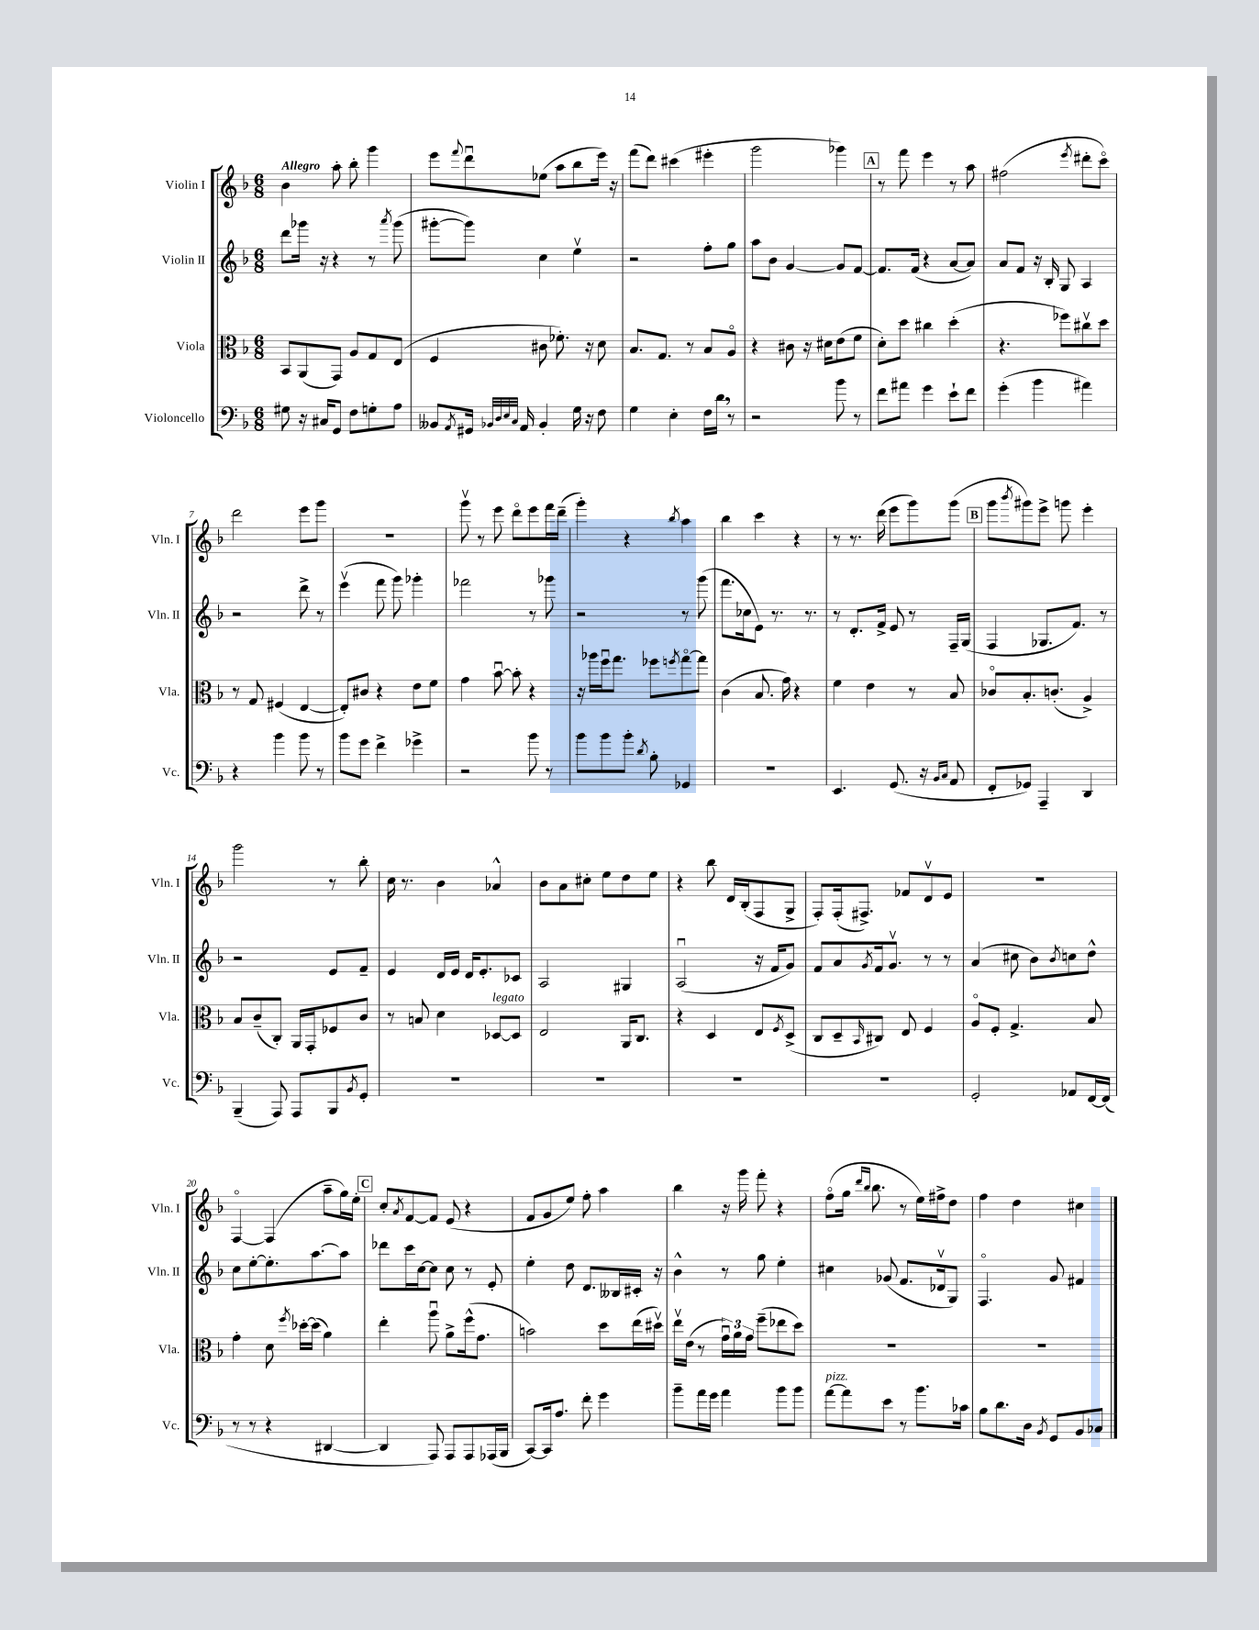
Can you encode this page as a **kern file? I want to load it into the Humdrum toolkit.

**kern	**kern	**kern	**kern
*part4	*part3	*part2	*part1
*staff4	*staff3	*staff2	*staff1
*I"Violoncello	*I"Viola	*I"Violin II	*I"Violin I
*I'Vc.	*I'Vla.	*I'Vln. II	*I'Vln. I
*clefF4	*clefC3	*clefG2	*clefG2
*k[b-]	*k[b-]	*k[b-]	*k[b-]
*M6/8	*M6/8	*M6/8	*M6/8
=1	=1	=1	=1
!	!	!	!LO:TX:a:B:t=Allegro
8G#X\	8BB-/L	8ddd\L	4b-\
16r	(8AA/	16ggg-X\Jk	.
16C#X/KL	.	16r	.
8GG/J	8GG/J)	4r	8aa'\
8F\L	8A/L	.	8bb-'\
8Gn'\	8G/	8r	4ggg\
.	.	8qaaa/	.
8A\J	(8E/J	(8ggg-\	.
=2	=2	=2	=2
8BB--X/L	4F/	[8ggg#X'\L	8eee\L
8qAA/	.	.	8qqfff/
16GG#X/Jk	.	8ggg#\J])	8dddu\
32qqBB-X/LLL	.	.	.
32qqD/	.	.	.
32qqE/	.	.	.
32qqC/JJJ	.	.	.
16AA/	.	.	.
4BB-'/	8c#X\	4cc\	(8ee-X\J
.	8.f-X'\)	.	8aa\L
16G\	.	4eev\	8bb-\
16r	16r	.	.
8F\	8d\	.	16eee\Jk)
.	.	.	16r
=3	=3	=3	=3
4G\	8.B-/L	2r	(8fff\L
.	.	.	8ddd\J)
.	8.G/J	.	.
4E'\	.	.	(4ccc#X\
.	8r	.	.
16F\LL	8B-/L	8ff'\L	4eee#X'\
16d,\JJ	.	.	.
8r	8A/J	8gg\J	.
=4	=4	=4	=4
2r	4r	8aa\L	2ggg\
.	.	8b-\J	.
.	8c#X\	[4g/	.
.	16r	.	.
.	16d#X\KL	.	.
8b-\	(8e\	8g/L]	4ggg-X\)
8r	8f\J	[8f/J	.
!!LO:REH:place=s1:t=A
=5	=5	=5	=5
8f\L	8d'\L)	8.f/L]	8r
8a#X\J	8dd\J	.	8fff\
.	.	(16f/Jk	.
4g\	4cc#X\	4r	4eee\
8e`\L	(4dd'\	[8a/L	8r
8f\J	.	8a/J])	8aa\
=6	=6	=6	=6
(4g'\	4.r	8a/L	(2ff#X\
.	.	8f/J	.
4b-\	.	16r	.
.	.	16B-'/	.
.	8ff-X\L)	8G/	.
.	.	.	8qeee/
4a#X\)	8cc#Xv\	4A/	8ddd#X'\L
.	8dd\J	.	8ccc\J)
!!LO:LB:g=z
=7	=7	=7	=7
4r	8r	2r	2ddd\
.	8G/	.	.
4b-\	(4F#X/	.	.
8b-\	[4E/	8ddd^\	8eee\L
8r	.	8r	8ggg\J
=8	=8	=8	=8
8b-\L	8E'/L])	(4eeev\	2.r
8g\J	8c#X/J	.	.
4f^\	4r	8fff\	.
.	.	8ggg\)	.
4g-X^\	8e\L	4ggg-X'\	.
.	8f\J	.	.
=9	=9	=9	=9
2r	4g\	2fff-X\	8gggv\
.	.	.	8r
.	[8b-u\	.	8eee\
.	8b-'\]	.	8ddd\L
8b-\	4r	8r	8eee\
8r	.	8ggg-X\	16fff\L
.	.	.	(16ddd~\JJ
=10	=10	=10	=10
8b-\L	16r	2r	4ggg'\)
.	16aa-X\LL	.	.
8b-\	16ffu\J	.	.
.	8.gg\J	.	.
8b-'\J	.	.	4r
8qd/	.	.	.
8B-'\	8ff-X\L	.	.
.	8qffn/	.	8qbb-/
4GG-X/	[8gg\	8r	4aa\
.	8gg\J]	(8ggg\	.
=11	=11	=11	=11
2.r	(4c\	8.fff\L	4bb-\
.	.	16cc-X\k	.
.	8.B-/	8e\J)	4ccc\
.	.	8.r	.
.	16g\)	.	.
.	4r	.	4r
.	.	8.r	.
=12	=12	=12	=12
4.EE/	4f\	8r	8r
.	.	8.d'/L	8.r
.	4e\	.	.
.	.	16f^/Jk	(16ddd\
(8.GG/	.	8e/	8eee\L
.	8r	8r	8ggg\)
16r	.	.	.
16qqBB-/LL	.	.	.
16qqC/JJ	.	.	.
8AA/	8B-/	16F~/LL	(8ggg\J
.	.	(16G/JJ	.
!!LO:REH:place=s1:t=B
=13	=13	=13	=13
8FF'/L	8c-X/L	4F/	8ggg\L
.	.	.	8qbbb-/
8GG-X/J)	8.B-'/	.	8ggg#X\)
4AAA~/	.	8.G-X/L	8eee^\J
.	(8.cn'/J	.	.
.	.	.	8gggn\
.	.	8.f/J)	.
4DD/	4A^/)	.	4eee'\
.	.	8r	.
!!LO:LB:g=z
=14	=14	=14	=14
(4BBB-~/	8B-/L	2r	2ggg\
.	(8c~/	.	.
8AAA/)	8C'/J)	.	.
8AAA/L	16AA/LL	.	.
.	16GG'/J	.	.
8BBB-/	8F-X/	8e/L	8r
8qBB-/	.	.	.
8GG'/J	8c/J	8f~/J	8bb-'\
=15	=15	=15	=15
2.r	8r	4e/	16cc\
.	.	.	8.r
.	8Bn/	.	.
.	4d\	16d/LL	4b-\
.	.	16e/JJ	.
.	.	16d/KL	.
.	.	8.e'/	.
!	!LO:TX:a:i:t=legato	!	!
.	[8D-X/L	.	4a-X^^/
.	8D-/J]	8c-X/J	.
=16	=16	=16	=16
2.r	2E/	2A/	8b-\L
.	.	.	8a\
.	.	.	8cc#X'\J
.	.	.	8ee\L
.	16AA/KL	4G#X/	8dd\
.	8.C/J	.	.
.	.	.	8ee\J
=17	=17	=17	=17
2.r	4r	(2Au/	4r
.	4D/	.	8bb-\
.	.	.	16d/LL
.	.	.	(16B-'/J
.	8E/L	16r	8F/
.	.	16f/KL	.
.	8qF/	.	.
.	(8D^/J	8g/J)	8G^/J
=18	=18	=18	=18
2.r	8C/L	8f/L	8F'/L)
.	8D~/	8a/	(16F'/k
.	.	.	8.F#X^/J)
.	16qqBB-/	8qg/	.
.	8C#X/J)	16f/k	.
.	.	8.gv/J	.
.	8E/	.	8f-X/L
.	4F/	8r	8dv/
.	.	8r	8e/J
=19	=19	=19	=19
2GG'/	8A/L	(4a/	2.r
.	8F'/J	.	.
.	4.G^/	8cc#X\	.
.	.	8b-\L)	.
.	.	8qb-/	.
8AA-X/L	.	8ccn\	.
[16FF/L	8B-/	8dd^^\J	.
(16FF/JJ]	.	.	.
!!LO:LB:g=z
=20	=20	=20	=20
8r	4g'\	8cc\L	[4F/
8r	.	[8ee'\	.
4r	8d\	8.ee'\]	(4F/]
.	8qff/	.	.
.	[16dd-X'\LL	.	.
.	(16dd-\JJ]	[8.aa\	.
[4DD#X/	4a\)	.	8aa~\L
.	.	8aa\J]	16gg\L)
.	.	.	16ee'\JJ
!!LO:REH:place=s1:t=C
=21	=21	=21	=21
4DD#/]	4ee'\	8ddd-X\L	8cc'/L
.	.	.	8qa/
.	.	16ccc\L	[8f/
.	.	[16cc\J	.
8AAA/)	8aau\	8cc\J]	8f/J]
8AAA/L	8a^\L	8cc\	(8e/
8AAA/	(16ff^^\k	8r	4r
.	8.g\J	.	.
(16AAA-X/L	.	8e'/	.
16BBB-/JJ	.	.	.
=22	=22	=22	=22
[8CC/L)	2bn\)	4ee'\	8f/L
16CC/k]	.	.	8g/
8.A/J	.	.	.
.	.	8dd\	8ee/J)
8f'\	.	8.d/L	8ff'\
4g\	8dd\L	.	4aa\
.	.	16B--X/L	.
.	(16ee\L	16c#X'/JJ	.
.	16dd#Xv\JJ)	16r	.
=23	=23	=23	=23
8b-~\L	16eev\LL	4b-^^\	4bb-\
.	(16e\JJ	.	.
16a\L	8r	.	.
16g\JJ	.	.	.
4a\	24gu\LL)	8r	16r
.	24a\	.	.
.	.	.	16ggg\
.	24g\JJ	.	.
.	(8ff~\L	8gg\	8fff'\
8b-\L	8ee-X\	4ee'\	4r
8b-\J	8dd\J)	.	.
=24	=24	=24	=24
!LO:TX:a:i:t=pizz.	!	!	!
[8a\L	2.r	4cc#X\	(8ff\L
8a\]	.	.	16gg\Jk
.	.	.	16qqddd/LL
.	.	.	16qqbb-/JJ
.	.	.	8.bb-\
8e\J	.	(8g-X/	.
8r	.	8.f/L	8r
8.b-\L	.	.	16ee\LL)
.	.	16d-Xv/k	16ff#X^\J
.	.	8G/J)	8dd\J
16c-X\Jk	.	.	.
=25	=25	=25	=25
8B-\L	2.r	4.F/	4ff\
8.d\	.	.	.
.	.	.	4dd\
16D\Jk	.	.	.
8qBB-/	.	.	.
8GG/L	.	8g/	.
8BB-/	.	4f#X/	4cc#X\
8C-X/J	.	.	.
==	==	==	==
*-	*-	*-	*-
